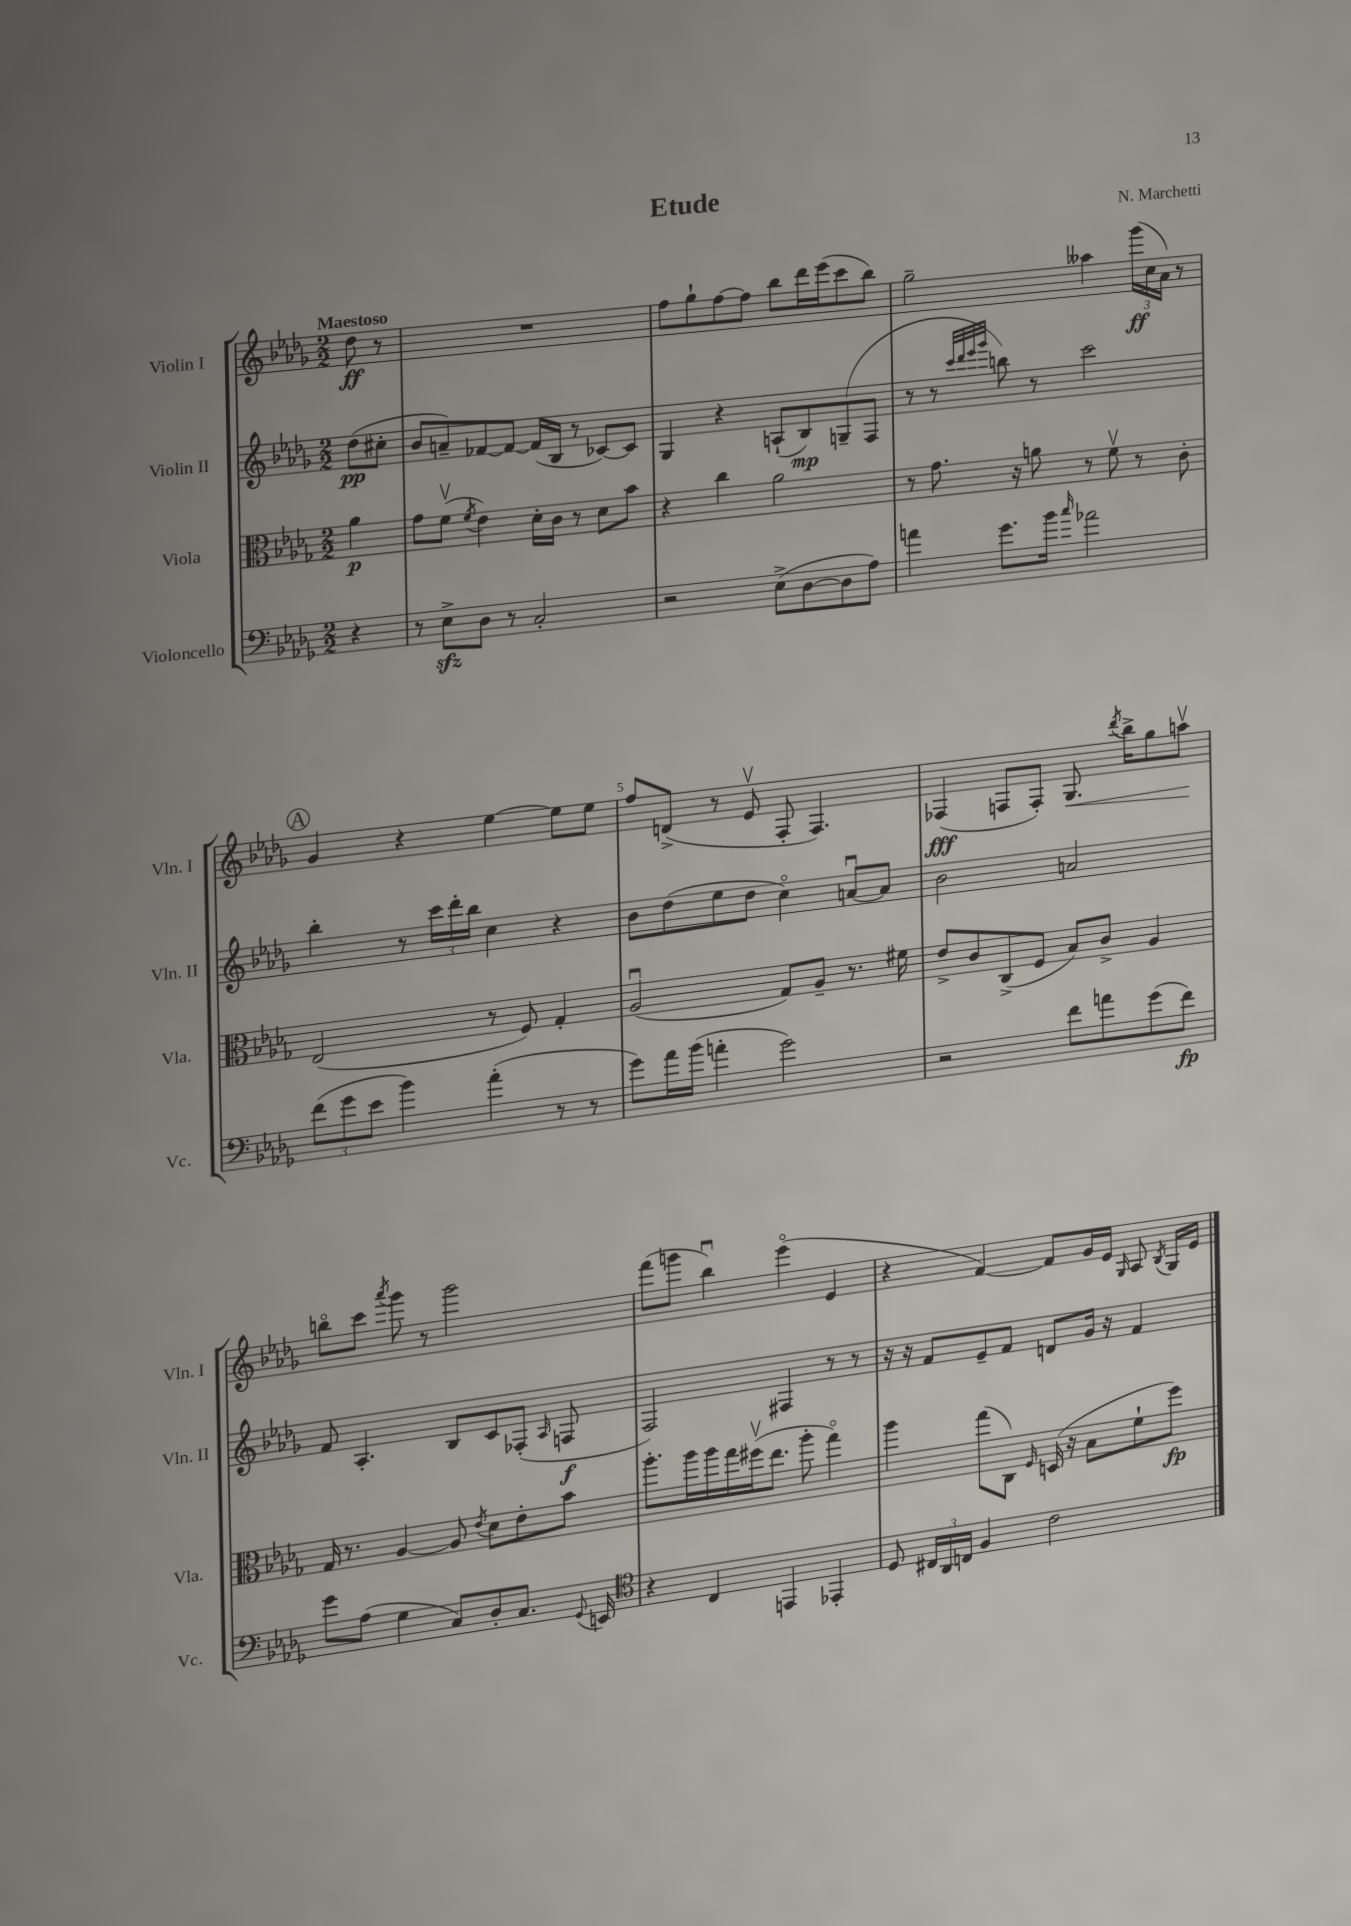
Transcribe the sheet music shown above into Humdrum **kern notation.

**kern	**kern	**kern	**kern
*staff4	*staff3	*staff2	*staff1
*clefF4	*clefC3	*clefG2	*clefG2
*k[b-e-a-d-g-]	*k[b-e-a-d-g-]	*k[b-e-a-d-g-]	*k[b-e-a-d-g-]
*M2/2	*M2/2	*M2/2	*M2/2
4r	4a-\	(8dd-\L	8dd-\
.	.	8cc#'\J	8r
=	=	=	=
8r	8g-\L	8b-/L	1r
8E-^\L	(8fv\J	8a~/)	.
.	8qf/	.	.
8D-\J	4e-\)	[8f-/	.
8r	.	8f-/_J	.
2C'/	16d-'\LL	(16f-/]LL	.
.	16c\JJ	16B-/JJ	.
.	8r	8r	.
.	8d-\L	[8c-/L)	.
.	8b-\J	8c-/]J	.
=	=	=	=
2r	4r	4G-/	8ff\L
.	.	.	8gg-`\
.	4cc\	4r	[8ff\
.	.	.	8ff\]J
(8E-^\L	2a-\	(8A`/L	8bb-\L
[8D-\	.	8B-/)	16ddd-\L
.	.	.	(16eee-\J
8D-\]	.	(8G~/	8ccc\
8A-\J)	.	8F/J	8bb-\J)
=	=	=	=
4a\	8r	8r	2gg-~\
.	8.g-\	8r	.
.	.	32qqccc/LLL	.
.	.	32qqddd-/	.
.	.	32qqeee-/	.
.	.	32qqggg-/JJJ	.
8.g-\L	.	8bb\)	.
.	16r	.	.
.	8a\	8r	.
16b-\Jk	.	.	.
16qqcc/	.	.	.
2a-\	8r	2ccc\	4aa--\
.	8fv\	.	.
.	8r	.	(24ggg-\LL
.	.	.	24cc\
.	.	.	24a-\JJ)
.	8c'\	.	8r
=	=	=	=
(12f\L	(2E-/	4bb-'\	4g-/
12g-\	.	.	.
12e-\J	.	.	.
4b-\)	.	8r	4r
.	.	24ccc\LL	.
.	.	24ddd-'\	.
.	.	24bb-\JJ	.
(4a-'\	8r	4cc\	[4ee-\
.	8F/)	.	.
8r	4G-'/	4r	8ee-\]L
8r	.	.	8ee-\J
=	=	=	=
8g-\L)	(2A-u/	8b-\L	8ff/L
16a-\L	.	(8dd-\	(8d^/J
(16b-\JJ	.	.	.
4a'\	.	8ee-\	8r
.	.	8dd-\J	8e-v/
2g-\)	8G-/L)	4cco\)	8F'/
.	8A-~/J	.	4.F/)
.	8.r	[8au/L	.
.	.	8a/]J	.
.	16f#\	.	.
=	=	=	=
2r	8e-^/L	2b-\	(4F-/
.	8c/	.	.
.	(8C^/	.	8F/L
.	8F/J	.	8F'/J)
8f\L	8B-/L)	2a/	8.G-/
8a\	8c^/J	.	.
.	.	.	8qddd-/
.	.	.	16bb-^\LK
(8g-\	4A-/	.	8gg-\
8f\J)	.	.	8aav\J
=	=	=	=
8g-\L	16G-/	8f/	8bbo\L
.	8.r	.	.
(8A-\J	.	4.A-'/	8ccc\J
.	.	.	8qaaa-/
4G-\	[4A-/	.	8ggg-\
.	.	.	8r
8C/L)	8A-/]	8B-/L	2ggg-\
.	8qe-/	.	.
8D-'/	8d-\L	8c/	.
8.C/J	8e-'\	(8F-'/J	.
.	.	16qqA-/	.
.	8b-\J	8F/	.
8qqGG-/	.	.	.
16EE/	.	.	.
=	=	=	=
*clefC4	*	*	*
4r	8.aa-'\L	2F/)	(8fff\L
.	.	.	8ggg\J
.	16aa-\L	.	.
4C/	16aa-\	.	4bb-u\)
.	16gg-\	.	.
.	(16ff#v\J	.	.
.	8.ee-\J	.	.
4EE/	.	4F#/	(4eee-o\
.	8aa-'\	.	.
4EE-'/	4gg-o\)	8r	4e-/
.	.	8r	.
=	=	=	=
8D-/	4aa-\	16r	4r
.	.	16r	.
24C#/LL	.	8f/L	.
24AA-/	.	.	.
24C/JJ	.	.	.
4F/	(8gg-\L	8e-~/	[4f/)
.	8C\J)	8f/J	.
.	16qqF/	.	.
2c\	(16D/	8d/L	8f/]L
.	16r	.	.
.	8B-\L	16g-/Jk	16g-/L
.	.	16r	16e-/JJ
.	.	.	16qqG-/
.	8f`\	4f/	8A-/
.	.	.	8qB-/
.	8ff\J)	.	16G-/LL
.	.	.	16e-/JJ
==	==	==	==
*-	*-	*-	*-
